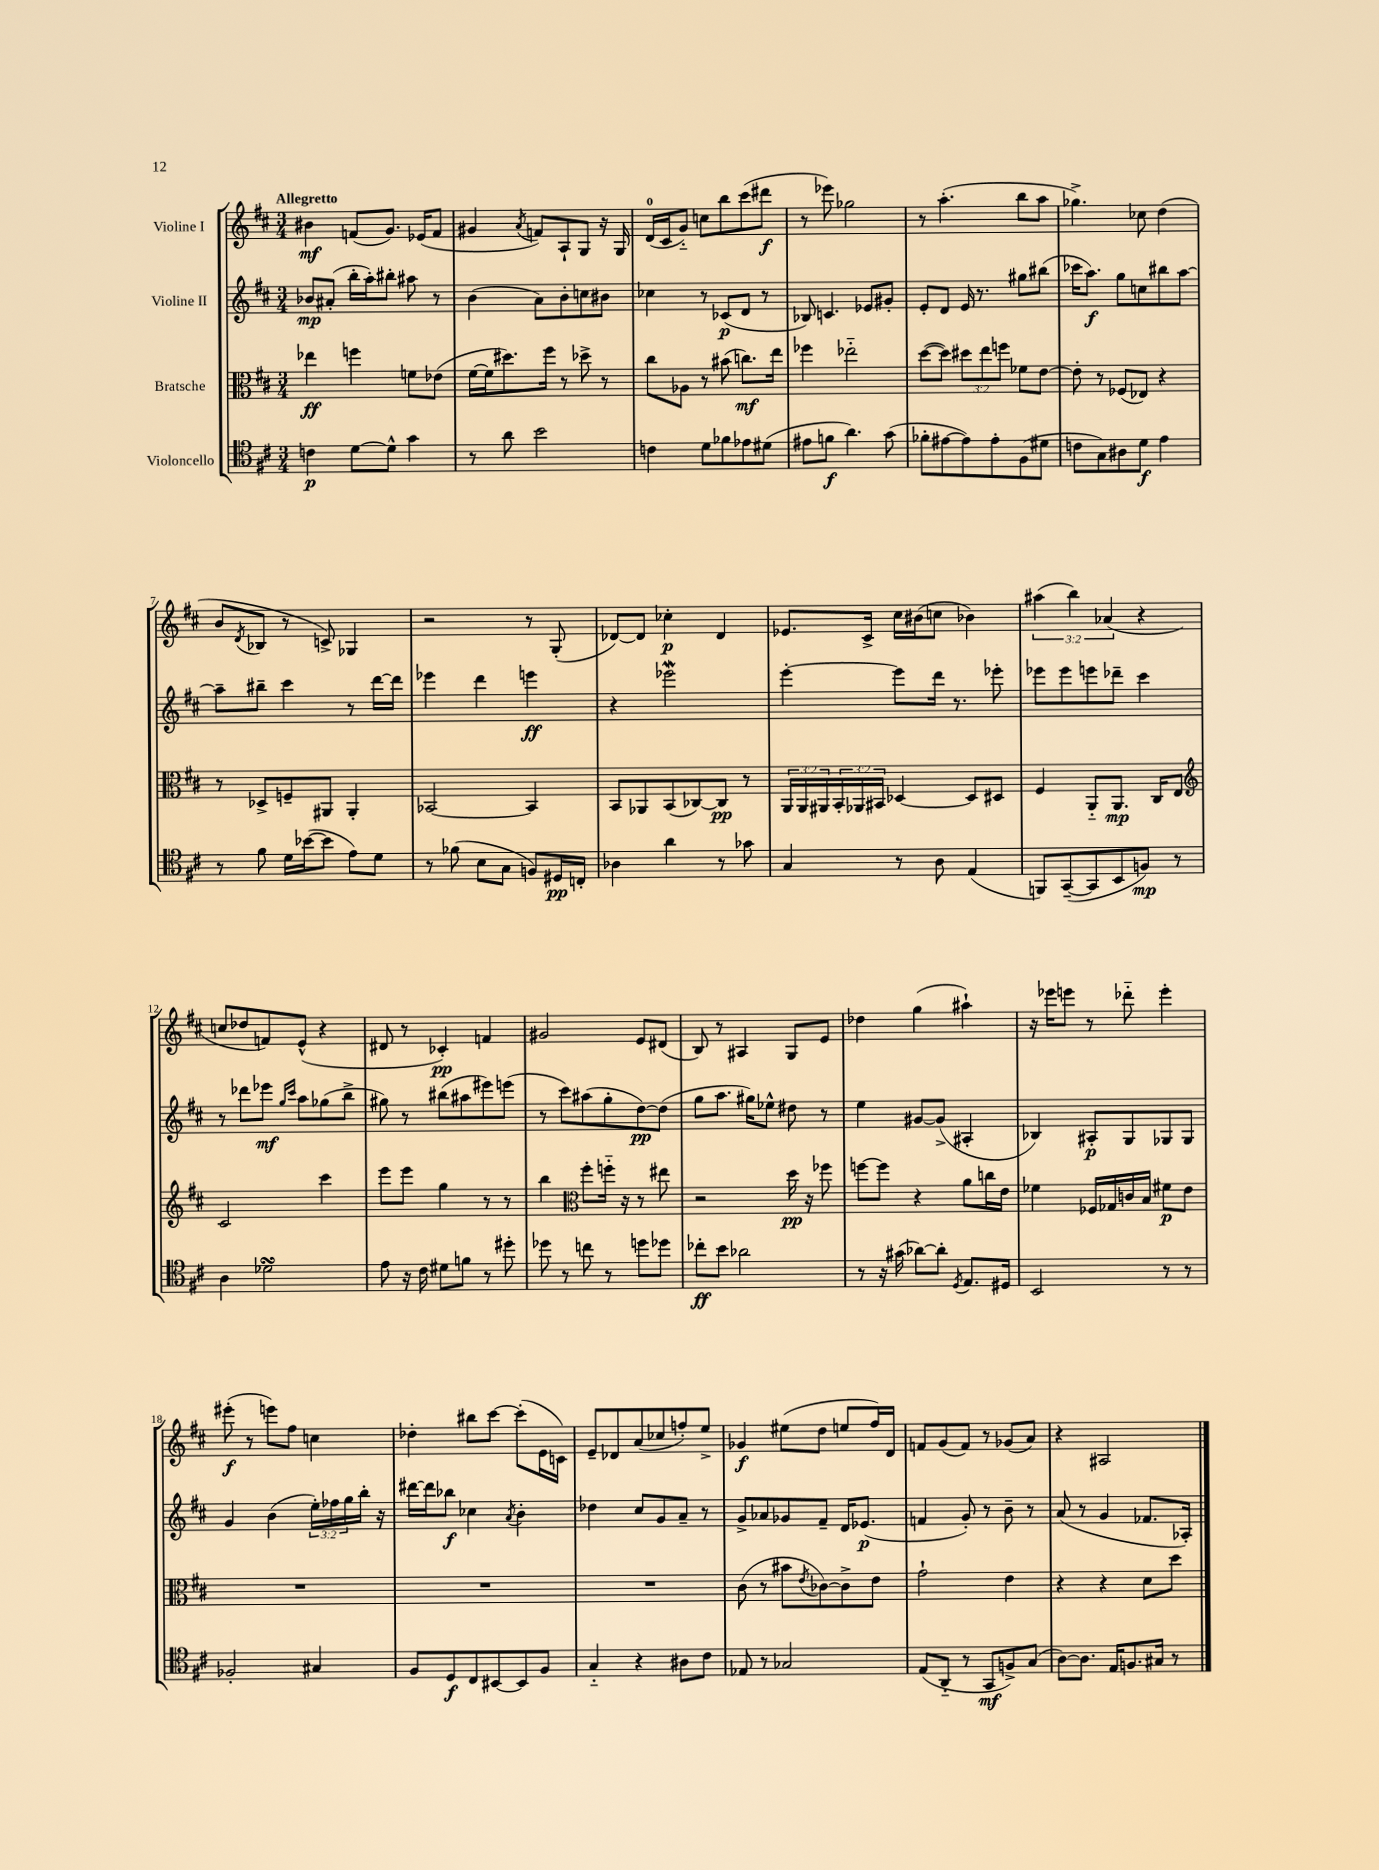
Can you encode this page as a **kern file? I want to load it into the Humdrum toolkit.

**kern	**dynam	**kern	**dynam	**kern	**dynam	**kern	**dynam
*part4	*part4	*part3	*part3	*part2	*part2	*part1	*part1
*staff4	*staff4	*staff3	*staff3	*staff2	*staff2	*staff1	*staff1
*I"Violoncello	*	*I"Bratsche	*	*I"Violine II	*	*I"Violine I	*
*clefC4	*	*clefC3	*	*clefG2	*	*clefG2	*
*k[f#c#]	*	*k[f#c#]	*	*k[f#c#]	*	*k[f#c#]	*
*M3/4	*	*M3/4	*	*M3/4	*	*M3/4	*
=1	=1	=1	=1	=1	=1	=1	=1
!	!	!	!	!	!	!LO:TX:a:B:t=Allegretto	!
4cn\	p	4ee-X\	ff	8b-X/L	mp	4b#X\	mf
.	.	.	.	(8a#X'/J	.	.	.
[8d\L	.	4ffn\	.	16bb'\LL	.	(8fn/L	.
.	.	.	.	16aa'\J)	.	.	.
8d^^\J]	.	.	.	8bb#X'\J	.	8.g/J)	.
4g\	.	8fn\L	.	8aa#X\	.	.	.
.	.	.	.	.	.	(16e-X/KL	.
.	.	(8e-X\J	.	8r	.	8f/J	.
=2	=2	=2	=2	=2	=2	=2	=2
8r	.	[16f#\LL	.	(4b\	.	4g#X/	.
.	.	16f#\J]	.	.	.	.	.
8a\	.	8.dd#X\)	.	.	.	.	.
.	.	.	.	.	.	8qa/	.
2b\	.	.	.	8a\L)	.	8fn/L)	.
.	.	16ff#\Jk	.	.	.	.	.
.	.	8r	.	8b'\	.	8A`/	.
.	.	8dd-X^\	.	8ccn\	.	8G/J	.
.	.	8r	.	8b#X\J	.	16r	.
.	.	.	.	.	.	16G/	.
=3	=3	=3	=3	=3	=3	=3	=3
4cn\	.	8cc#\L	.	4cc-X\	.	(16d/LL	.
.	.	.	.	.	.	16c#/J	.
.	.	8A-X\J	.	.	.	8g/J)	.
8d\L	.	8r	.	8r	.	8ccn\L	.
8f-X\	.	(8b#X\	.	(8c-X/L	p	8bb\	.
8e-X\	.	8.ccn\L)	mf	8d/J	.	(8ccc#\	.
(8d#X\J	.	.	.	8r	.	8ddd#X\J	f
.	.	16ee\Jk	.	.	.	.	.
=4	=4	=4	=4	=4	=4	=4	=4
8e#X\L	.	4ff-X\	.	8B-X/)	.	8r	.
8fn\J	f	.	.	4.cn/	.	8eee-X\)	.
4.a\)	.	2ee-X\	.	.	.	2gg-X\	.
.	.	.	.	8e-X/L	.	.	.
(8g\	.	.	.	8g#X'/J	.	.	.
=5	=5	=5	=5	=5	=5	=5	=5
8f-X'\L	.	([8dd\L	.	8e'/L	.	8r	.
[8e#X\	.	8dd\J])	.	8d/J	.	(4.aa'\	.
8e#\])	.	12dd#X\L	.	16e/	.	.	.
.	.	.	.	8.r	.	.	.
.	.	12ee\	.	.	.	.	.
8e#'\	.	.	.	.	.	.	.
.	.	12ffn\J	.	.	.	.	.
(8F#\	.	8f-X\L	.	8gg#X\L	.	8bb\L	.
8d#X\J	.	[8e\J	.	(8bb#X\J	.	8aa\J	.
=6	=6	=6	=6	=6	=6	=6	=6
8cn\L	.	8e'\]	.	16ccc-X\KL	.	4.gg-X^\)	.
.	.	.	.	8.aa\J)	f	.	.
8G\)	.	8r	.	.	.	.	.
8A#X\	.	(8F-X/L	.	8gg\L	.	.	.
8d\J	f	8E-X/J)	.	8ccn\	.	8cc-X\	.
4e\	.	4r	.	8bb#X\	.	(4dd\	.
.	.	.	.	[8aa\J	.	.	.
!!LO:LB:g=z
=7	=7	=7	=7	=7	=7	=7	=7
8r	.	8r	.	8aa~\L]	.	8b/L	.
.	.	.	.	.	.	8qd/	.
8f#\	.	8D-X^/L	.	8bb#X~\J	.	8B-X/J	.
16d\LL	.	8Fn~/	.	4ccc#\	.	8r	.
([16b-X\J	.	.	.	.	.	.	.
8b-\J]	.	8AA#X/J	.	.	.	8cn^/)	.
8e\L)	.	4AA#'/	.	8r	.	4G-X/	.
8d\J	.	.	.	[16ddd\LL	.	.	.
.	.	.	.	16ddd\JJ]	.	.	.
=8	=8	=8	=8	=8	=8	=8	=8
8r	.	[2BB-X/	.	4eee-X\	.	2r	.
(8f-X\	.	.	.	.	.	.	.
8B\L	.	.	.	4ddd\	.	.	.
8G\J	.	.	.	.	.	.	.
8Fn/L)	.	4BB-/]	.	4eeen\	ff	8r	.
16D#X/L	pp	.	.	.	.	(8G'/	.
16Cn'/JJ	.	.	.	.	.	.	.
=9	=9	=9	=9	=9	=9	=9	=9
4A-X\	.	8BB/L	.	4r	.	[8d-X/L)	.
.	.	8AA-X/	.	.	.	8d-/J]	.
4a\	.	(8BB/	.	2eee-Xw\	.	4cc-X'\	p
.	.	[8C-X/)	.	.	.	.	.
8r	.	8C-/J]	pp	.	.	4d-/	.
8g-X\	.	8r	.	.	.	.	.
=10	=10	=10	=10	=10	=10	=10	=10
4G/	.	24AA/LL	.	[4eee'\	.	8.e-X/L	.
.	.	24AA/	.	.	.	.	.
.	.	24AA#X/	.	.	.	.	.
.	.	24BB'/	.	.	.	.	.
.	.	24AA-X/	.	.	.	.	.
.	.	.	.	.	.	16c#^/Jk	.
.	.	24BB#X/JJ	.	.	.	.	.
8r	.	[4D-X/	.	8eee\L]	.	16cc#\LL	.
.	.	.	.	.	.	(16b#X\J	.
8A\	.	.	.	16ddd\Jk	.	8ccn\J	.
.	.	.	.	8.r	.	.	.
(4E/	.	8D-/L]	.	.	.	4b-X\)	.
.	.	8D#X/J	.	8eee-X'\	.	.	.
=11	=11	=11	=11	=11	=11	=11	=11
8FFn/L)	.	4F#/	.	8eee-X\L	.	(6aa#X\	.
([8GG~/	.	.	.	8eee-\	.	.	.
.	.	.	.	.	.	6bb\)	.
8GG/]	.	8AA/L	.	8eeen\	.	.	.
.	.	.	.	.	.	(6a-X/	.
8BB/	.	8.AA/J	mp	8ddd-X~\J	.	.	.
8Fn/J)	mp	.	.	4ccc#\	.	4r	.
.	.	16C#/KL	.	.	.	.	.
8r	.	8E/J	.	.	.	.	.
!!LO:LB:g=z
=12	=12	=12	=12	=12	=12	=12	=12
*	*	*clefG2	*	*	*	*	*
4A\	.	2c#/	.	8r	.	8ccn/L	.
.	.	.	.	8ddd-X\L	.	8dd-X/	.
2d-XsSSs\	.	.	.	8eee-X\J	mf	8fn/)	.
.	.	.	.	16qqgg/LL	.	.	.
.	.	.	.	16qqccc#/JJ	.	.	.
.	.	.	.	8aa\L	.	(8e^^/J	.
.	.	4ccc#\	.	(8gg-X\	.	4r	.
.	.	.	.	8bb^\J	.	.	.
=13	=13	=13	=13	=13	=13	=13	=13
8e\	.	8eee\L	.	8gg#X\)	.	8d#X/	.
16r	.	8eee\J	.	8r	.	8r	.
16c#\	.	.	.	.	.	.	.
8d#X\L	.	4gg\	.	(8bb#X\L	.	4c-X'/)	pp
8fn\J	.	.	.	8aa#X\	.	.	.
8r	.	8r	.	8eee#X\)	.	4fn/	.
8dd#X'\	.	8r	.	(8eeen\J	.	.	.
=14	=14	=14	=14	=14	=14	=14	=14
8dd-X\	.	4bb\	.	8r	.	2g#X/	.
8r	.	.	.	8ccc#\L)	.	.	.
*	*	*clefC3	*	*	*	*	*
8ccn\	.	8ff#'\L	.	(8aa#X\	.	.	.
8r	.	16ffn\Jk	.	8gg'\	.	.	.
.	.	16r	.	.	.	.	.
8ddn\L	.	8r	.	[8dd\)	pp	8e/L	.
8dd-X\J	.	8ee#X\	.	(8dd\J]	.	(8d#X/J	.
=15	=15	=15	=15	=15	=15	=15	=15
8cc-X'\L	ff	2r	.	8gg\L	.	8B/)	.
8b\J	.	.	.	8.aa\J	.	8r	.
2a-X\	.	.	.	.	.	4A#X/	.
.	.	.	.	16gg#X\KL)	.	.	.
.	.	.	.	8ee-X^^\J	.	.	.
.	.	16dd\	pp	8dd#X\	.	8G/L	.
.	.	16r	.	.	.	.	.
.	.	8ff-X\	.	8r	.	8e/J	.
=16	=16	=16	=16	=16	=16	=16	=16
8r	.	[8ffn\L	.	4ee\	.	4dd-X\	.
16r	.	8ff\J]	.	.	.	.	.
(16g#X\	.	.	.	.	.	.	.
[8a-X\L)	.	4r	.	[8g#X/L	.	(4gg\	.
8a-'\J]	.	.	.	(8g#^/J]	.	.	.
8qD/	.	.	.	.	.	.	.
8.E/L	.	8a\L	.	4A#X'/	.	4aa#X`\)	.
.	.	16ccn\L	.	.	.	.	.
16D#X/Jk	.	16e\JJ	.	.	.	.	.
=17	=17	=17	=17	=17	=17	=17	=17
2BB/	.	4f-X\	.	4B-X/)	.	16r	.
.	.	.	.	.	.	16eee-X\KL	.
.	.	.	.	.	.	8eeen\J	.
.	.	16F-X/LL	.	8A#X'/L	p	8r	.
.	.	16G-X/	.	.	.	.	.
.	.	16cn/	.	8G/	.	8ddd-X\	.
.	.	16B/JJ	.	.	.	.	.
8r	.	8f#X\L	p	8G-X/	.	4eee'\	.
8r	.	8e\J	.	8G-/J	.	.	.
!!LO:LB:g=z
=18	=18	=18	=18	=18	=18	=18	=18
2F-X'/	.	2.r	.	4g/	.	(8eee#X'\	f
.	.	.	.	.	.	8r	.
.	.	.	.	(4b\	.	8eeen\L)	.
.	.	.	.	.	.	8ff#\J	.
4G#X/	.	.	.	24ee'\LL)	.	4ccn\	.
.	.	.	.	24ff-X\	.	.	.
.	.	.	.	24gg\	.	.	.
.	.	.	.	16bb'\JJ	.	.	.
.	.	.	.	16r	.	.	.
=19	=19	=19	=19	=19	=19	=19	=19
8F#/L	.	2.r	.	[16ddd#X\LL	.	4dd-X'\	.
.	.	.	.	16ddd#\J]	.	.	.
8D/	f	.	.	8bb-X\J	f	.	.
8C#/	.	.	.	4cc-X\	.	8bb#X\L	.
[8BB#X/	.	.	.	.	.	[8ccc#\J	.
.	.	.	.	8qa/	.	.	.
8BB#/]	.	.	.	4b'\	.	(8ccc#'\L]	.
8F#/J	.	.	.	.	.	16e\L	.
.	.	.	.	.	.	16cn\JJ)	.
=20	=20	=20	=20	=20	=20	=20	=20
4G/	.	2.r	.	4dd-X\	.	8e~/L	.
.	.	.	.	.	.	8d-X/	.
4r	.	.	.	8cc#/L	.	(8a/	.
.	.	.	.	8g/	.	8cc-X/	.
8A#X\L	.	.	.	8a~/J	.	8ffn'/)	.
8c#\J	.	.	.	8r	.	8ee^/J	.
=21	=21	=21	=21	=21	=21	=21	=21
8E-X/	.	(8c#\	.	8g^/L	.	4g-X/	f
8r	.	8r	.	8a-X/	.	.	.
2G-X/	.	8b#X\L	.	8g-X/	.	(8ee#X\L	.
.	.	8qe/	.	.	.	.	.
.	.	[8c-X\)	.	8f#~/J	.	8dd\J	.
.	.	8c-^\]	.	16d/KL	.	8een/L	.
.	.	.	.	(8.e-X/J	p	.	.
.	.	8e\J	.	.	.	16ff#/L)	.
.	.	.	.	.	.	16d/JJ	.
=22	=22	=22	=22	=22	=22	=22	=22
(8E/L	.	2g`\	.	4fn/	.	8fn/L	.
8AA/J	.	.	.	.	.	(8g/	.
8r	.	.	.	8g'/)	.	8f/J)	.
8GG/L	mf	.	.	8r	.	8r	.
8Fn^/)	.	4e\	.	8b~\	.	(8g-X/L	.
(8G/J	.	.	.	8r	.	8a/J)	.
=23	=23	=23	=23	=23	=23	=23	=23
[8A\L)	.	4r	.	(8a/	.	4r	.
8.A\J]	.	.	.	8r	.	.	.
.	.	4r	.	4g/	.	2A#X/	.
16E/KL	.	.	.	.	.	.	.
8.Fn/	.	.	.	.	.	.	.
.	.	8d\L	.	8.f-X/L	.	.	.
16G#X/Jk	.	.	.	.	.	.	.
8r	.	8dd\J	.	.	.	.	.
.	.	.	.	16A-X'/Jk)	.	.	.
==	==	==	==	==	==	==	==
*-	*-	*-	*-	*-	*-	*-	*-
